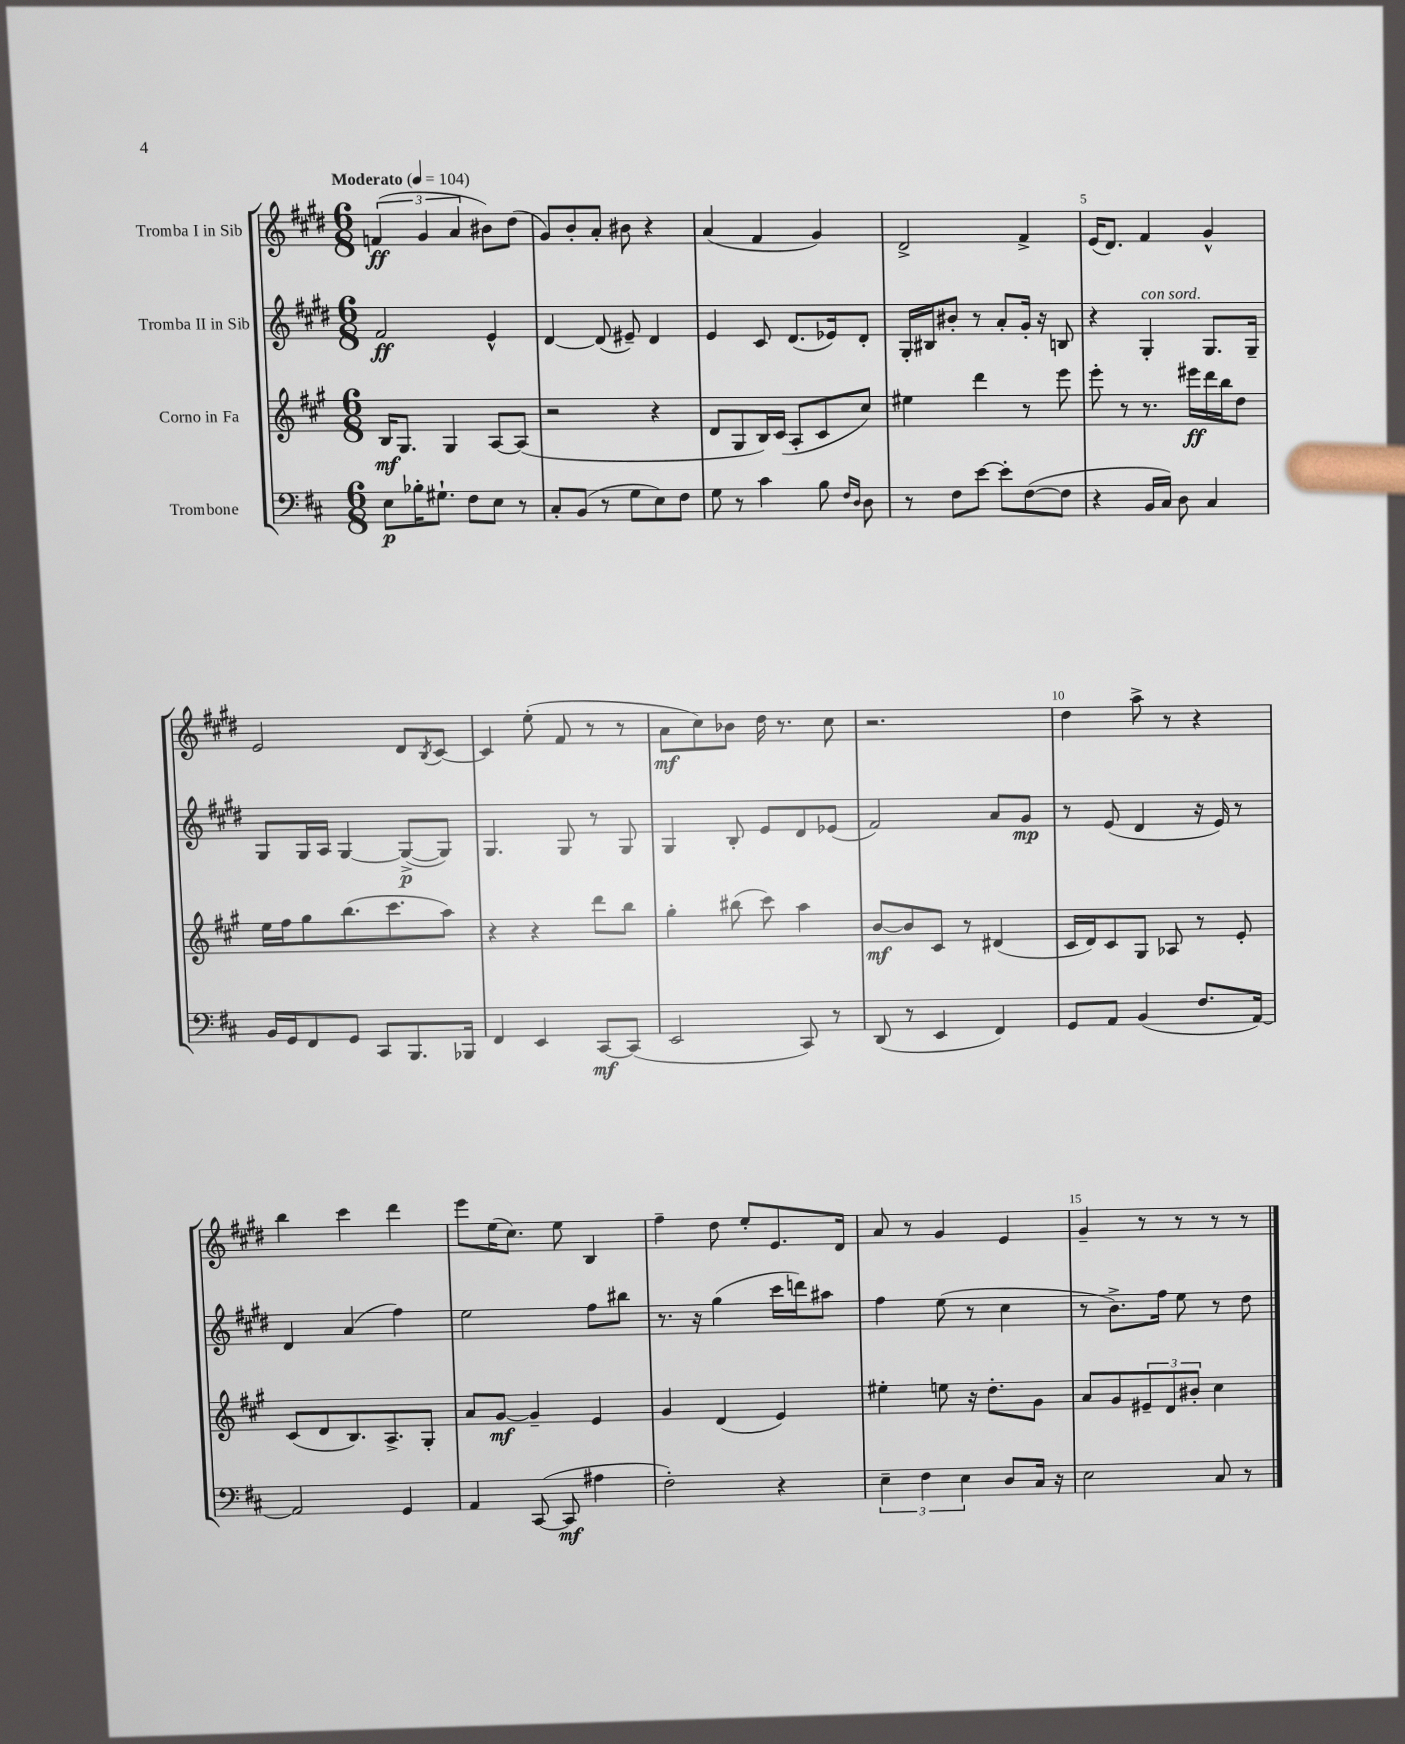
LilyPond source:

<<
\new StaffGroup <<
\new Staff = "s0" \with { instrumentName = "Tromba I in Sib" } {
    \clef treble \key e \major \numericTimeSignature \time 6/8 \tempo "Moderato" 4 = 104
    \tuplet 3/2 { f'4\ff( gis'4 a'4 } bis'8) dis''8( |
    gis'8) b'8-. a'8-. bis'8 r4 |
    a'4( fis'4 gis'4) |
    dis'2-> fis'4-> |
    e'16( dis'8.) fis'4 gis'4-^ |
    e'2 dis'8 \acciaccatura { b8 } cis'8~ |
    cis'4 e''8-.( fis'8 r8 r8 |
    a'8\mf cis''8) bes'8 dis''16 r8. cis''8 |
    r2. |
    dis''4 a''8-> r8 r4 |
    b''4 cis'''4 dis'''4 |
    e'''8 e''16( cis''8.) e''8 b4 |
    fis''4-- dis''8 e''8-. e'8. dis'16 |
    a'8 r8 gis'4 e'4 |
    gis'4-- r8 r8 r8 r8 \bar "|." |
}
\new Staff = "s1" \with { instrumentName = "Tromba II in Sib" } {
    \clef treble \key e \major \numericTimeSignature \time 6/8
    fis'2\ff e'4-^ |
    dis'4~ dis'8( eis'8--) dis'4 |
    e'4 cis'8 dis'8.( ees'16) dis'8-. |
    gis16-. bis16 bis'8-. r8 a'8-. gis'16-. r16 b8 |
    r4 gis4-.^\markup { \italic "con sord." } gis8. gis16-- |
    gis8 gis16 a16 gis4~ gis8~->\p( gis8) |
    gis4. gis8 r8 gis8 |
    gis4 b8-. e'8 dis'8 ees'8( |
    fis'2) a'8 gis'8\mp |
    r8 e'8( dis'4 r16 e'16) r8 |
    dis'4 a'4( fis''4) |
    e''2 fis''8 bis''8 |
    r8. r16 gis''4( cis'''16 d'''16) ais''8 |
    fis''4 e''8( r8 cis''4 |
    r8 b'8.->) fis''16 e''8 r8 dis''8 \bar "|." |
}
\new Staff = "s2" \with { instrumentName = "Corno in Fa" } {
    \clef treble \key a \major \numericTimeSignature \time 6/8
    b16\mf gis8. gis4 a8~ a8( |
    r2 r4 |
    d'8 gis8 b16) cis'16( a8-. cis'8 cis''8) |
    eis''4 d'''4 r8 e'''8 |
    e'''8-. r8 r8. eis'''16\ff d'''16 b''16 d''8 |
    e''16 fis''16 gis''8 b''8.( cis'''8. a''8) |
    r4 r4 d'''8 b''8 |
    gis''4-. bis''8( cis'''8) a''4 |
    b'8~\mf b'8 cis'8 r8 dis'4( |
    cis'16 d'16) cis'8 gis8 aes8 r8 e'8-. |
    cis'8( d'8 b8.) a8.-> gis8-. |
    a'8 gis'8~\mf gis'4-- e'4 |
    gis'4 d'4( e'4) |
    eis''4-. e''8 r16 d''8.-. gis'8 |
    a'8 gis'8 \tuplet 3/2 { eis'8-- d'8 bis'8-. } cis''4 \bar "|." |
}
\new Staff = "s3" \with { instrumentName = "Trombone" } {
    \clef bass \key d \major \numericTimeSignature \time 6/8
    e8\p bes16-. gis8.-! fis8 e8 r8 |
    cis8-. b,8( r8 g8 e8) fis8 |
    g8 r8 cis'4 b8 \grace { fis16 d16 } d8 |
    r8 fis8 e'8~ e'8-. fis8~( fis8 |
    r4 b,16 cis16) d8 cis4 |
    b,16 g,16 fis,8 g,8 cis,8 b,,8. bes,,16 |
    fis,4 e,4 cis,8~\mf cis,8( |
    e,2 cis,8) r8 |
    d,8( r8 e,4 fis,4) |
    g,8 a,8 b,4( fis8. a,16~) |
    a,2 g,4 |
    a,4 cis,8~( cis,8\mf ais4 |
    fis2-.) r4 |
    \tuplet 3/2 { e4-- fis4 e4 } d8 cis16 r16 |
    e2 cis8 r8 \bar "|." |
}
>>
>>
\layout { \context { \Score \override BarNumber.break-visibility = ##(#f #t #t) barNumberVisibility = #(every-nth-bar-number-visible 5) } }
